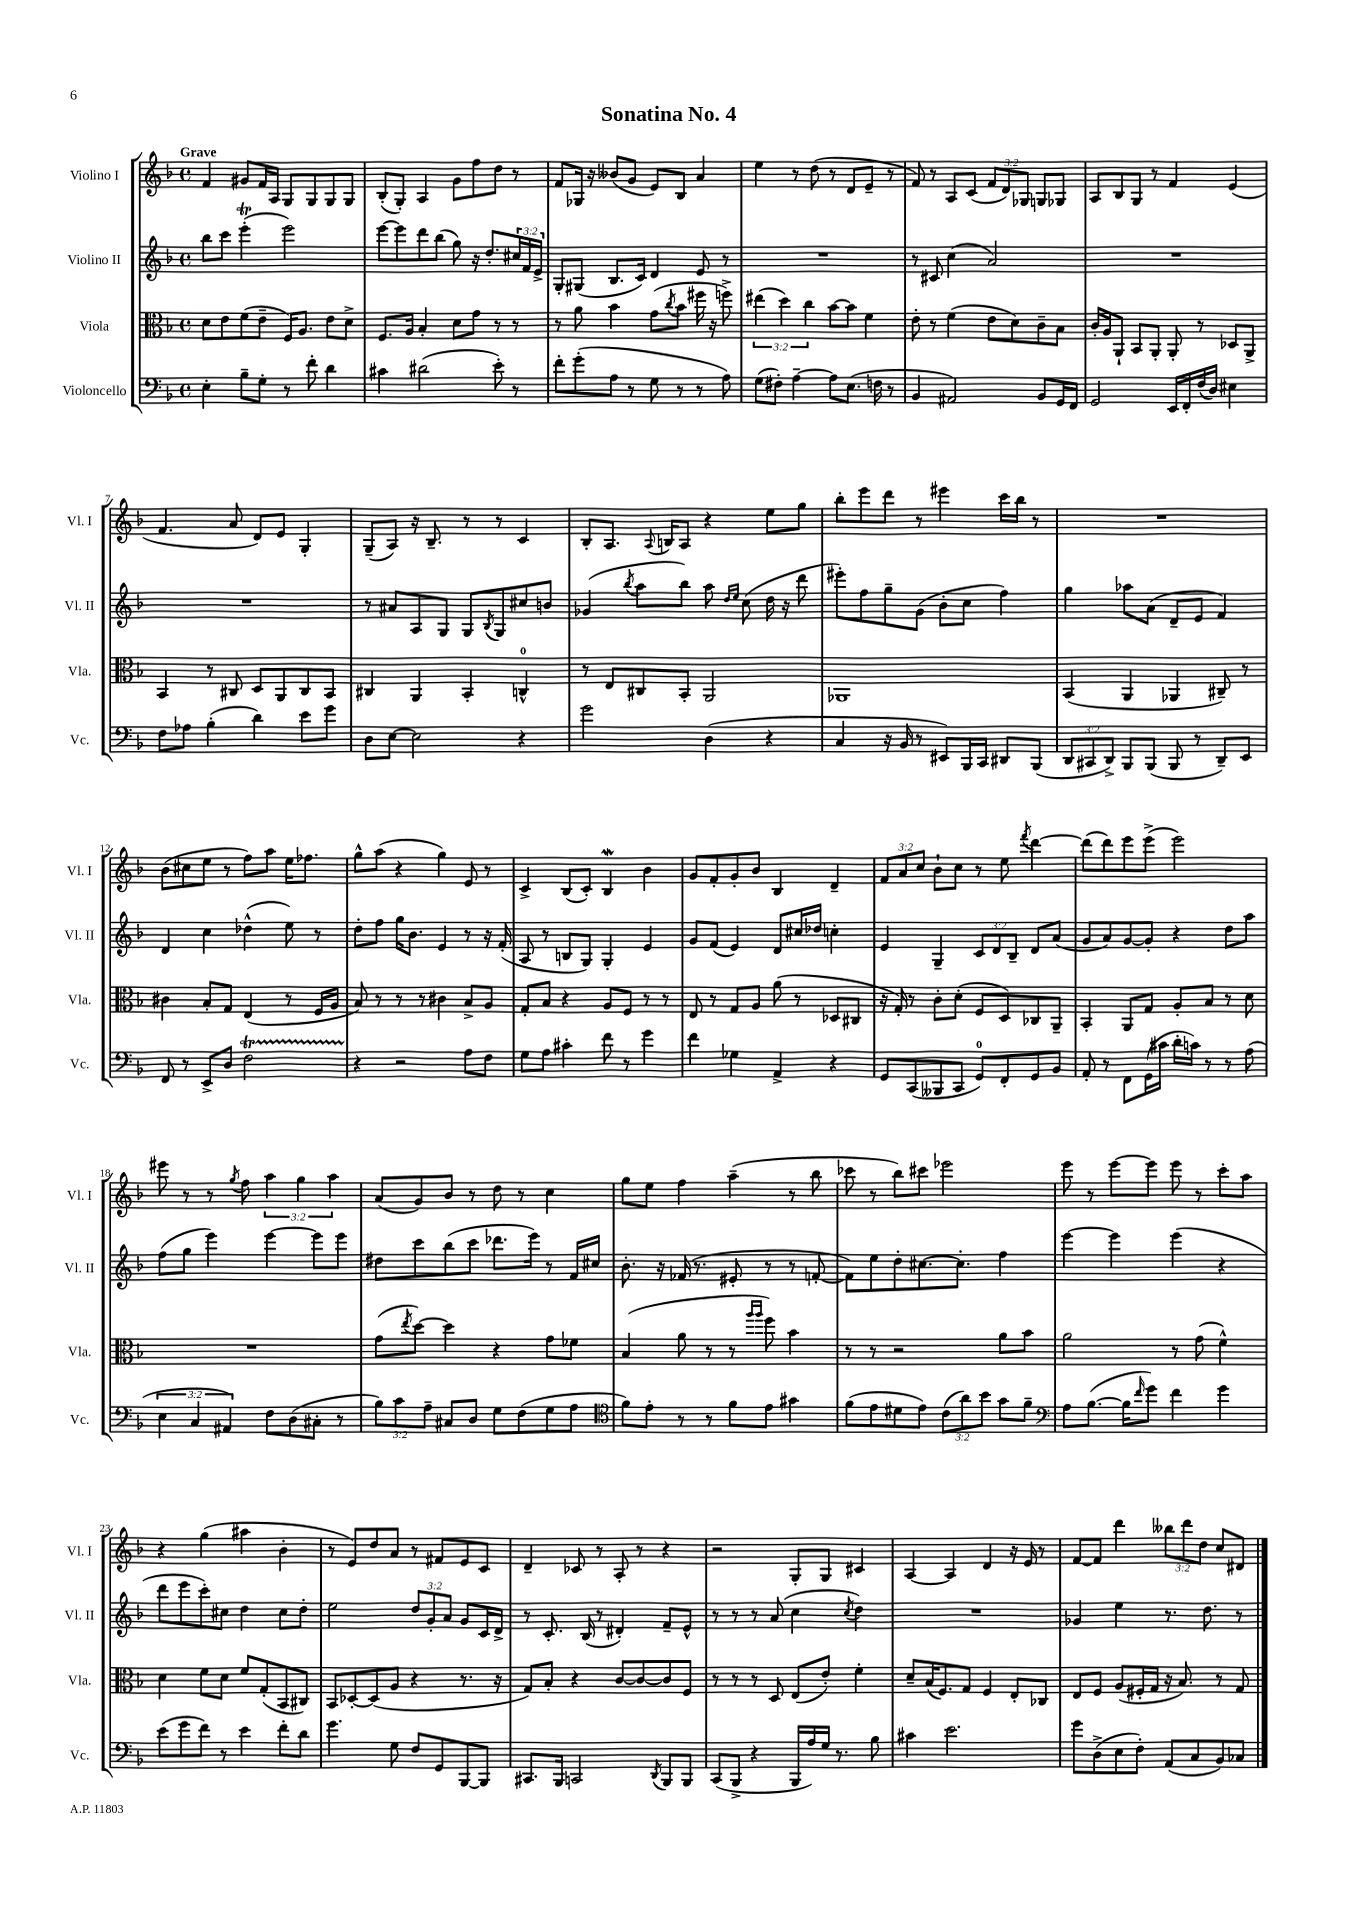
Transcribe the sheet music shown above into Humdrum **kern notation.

**kern	**kern	**kern	**kern
*part4	*part3	*part2	*part1
*staff4	*staff3	*staff2	*staff1
*I"Violoncello	*I"Viola	*I"Violino II	*I"Violino I
*I'Vc.	*I'Vla.	*I'Vl. II	*I'Vl. I
*clefF4	*clefC3	*clefG2	*clefG2
*k[b-]	*k[b-]	*k[b-]	*k[b-]
*M4/4	*M4/4	*M4/4	*M4/4
*met(c)	*met(c)	*met(c)	*met(c)
=1	=1	=1	=1
!	!	!	!LO:TX:a:B:t=Grave
4E'\	8d\L	8bb-\L	4f/
.	8e\	8ccc\J	.
8B-~\L	(8f\	(4eeet'\	8g#X/L
8G'\J	8e~\J	.	16f/L
.	.	.	16A/JJ
8r	16F/KL)	2eee\)	8G/L
.	8.A/J	.	.
8f'\	.	.	8G/
4d\	8e\L	.	8G/
.	8d^\J	.	8G/J
=2	=2	=2	=2
4c#X\	8.F/L	[8eee\L	(8B-'/L
.	.	8eee\]	8G'/J)
.	16A/Jk	.	.
(2d#X\	4B-'/	8ddd\	4A/
.	.	(8bb-\J	.
.	8d\L	8gg\)	8g\L
.	8g\J	16r	8ff\
.	.	8.dd'/L	.
8e'\)	8r	.	8dd\J
8r	8r	24cc#X/L	8r
.	.	24f/	.
.	.	24e^/JJ	.
=3	=3	=3	=3
8f'\L	8r	8G'/L	8f/L
(8g'\	8a\	(8G#X/J	16G-X/Jk
.	.	.	16r
8A\J	4b-\	8.B-/L	(8b--X/L
8r	.	.	8g/J
.	.	16c/Jk)	.
8G\	(8g\L	4d/	8e/L)
.	8qcc/	.	.
8r	8b-\J	.	8B-/J
8r	16ff#X\	8e/	4a/
.	16r	.	.
8A\)	8ffn^\)	8r	.
=4	=4	=4	=4
(8G\L	(6ee#X\	1r	4ee\
8F#X'\J)	.	.	.
.	6dd\)	.	.
[4A~\	.	.	8r
.	6cc\	.	.
.	.	.	(8dd\
8A\L]	[8b-\L	.	8r
(8.E\J	8b-\J]	.	8d/L
.	4f\	.	8e~/J
16Fn\	.	.	.
8r	.	.	8r
=5	=5	=5	=5
4BB-/	8e'\	8r	8f/)
.	8r	8c#X/	8r
2AA#X/)	(4f\	(4cc\	8A/L
.	.	.	(8c/J
.	8e\L	2a/)	12f/L
.	.	.	12d/)
.	8d\)	.	.
.	.	.	12G-X/J
8BB-/L	8c~\	.	8Gn/L
16GG/L	8B-\J	.	8G-X/J
16FF/JJ	.	.	.
=6	=6	=6	=6
2GG/	16c'/LL	1r	8A/L
.	16A/J	.	.
.	8AA`/J	.	8B-/
.	8BB-/L	.	8G/J
.	8AA'/J	.	8r
16EE/LL	8AA'/	.	4f/
16FF'/	.	.	.
(16F/	8r	.	.
16D/JJ)	.	.	.
4E#X\	8D-X/L	.	(4e/
.	8AA^/J	.	.
!!LO:LB:g=z
=7	=7	=7	=7
8F\L	4BB-/	1r	4.f/
8A-X\J	.	.	.
(4B-'\	8r	.	.
.	8C#X/	.	8a/
4d\)	8D/L	.	8d/L)
.	8AA/	.	8e/J
8e\L	8C#/	.	4G'/
8g\J	8BB-/J	.	.
=8	=8	=8	=8
8D\L	4C#X/	8r	(8G~/L
[8E\J	.	8a#X/L	8A/J)
2E\]	4AA/	8A/	16r
.	.	.	8.B-~/
.	.	8G/J	.
.	4BB-'/	8G/L	8r
.	.	8qB-/	.
.	.	8G/	8r
4r	4Cn^^/	8cc#X/	4c/
.	.	8bn/J	.
=9	=9	=9	=9
2g\	8r	(4g-X/	8B-'/L
.	8E/L	.	8.A/J
.	.	8qbb-/	.
.	8C#X/	8aa\L	.
.	.	.	8qqA/
.	.	.	16Bn/KL
.	8BB-'/J	8bb-\J)	8A/J
(4D\	2AA/	8aa\	4r
.	.	16qqdd/LL	.
.	.	16qqee/JJ	.
.	.	(8cc\	.
4r	.	16dd\	8ee\L
.	.	16r	.
.	.	8ddd\	8gg\J
=10	=10	=10	=10
4C/	1AA-X	8eee#X'\L)	8bb-'\L
.	.	8ff\	8eee\
16r	.	8gg~\	8ddd\J
16BB-/	.	.	.
8r	.	(8g\J	8r
8EE#X/L)	.	8b-'\L	4eee#X\
16BBB-/L	.	8cc\J	.
16CC/JJ	.	.	.
8DD#X/L	.	4ff\)	16ccc\LL
.	.	.	16bb-\JJ
(8BBB-/J	.	.	8r
=11	=11	=11	=11
12DD/L	(4BB-/	4gg\	1r
12CC#X/	.	.	.
12DD^/J)	.	.	.
8BBB-/L	4AA/	8aa-X\L	.
(8BBB-/J	.	(8a\J	.
8BBB-/	4AA-X/	8d~/L	.
8r	.	8e/J	.
8DD~/L)	8C#X~/)	4f/)	.
8EE/J	8r	.	.
!!LO:LB:g=z
=12	=12	=12	=12
8FF/	4c#X\	4d/	(8b-\L
8r	.	.	8cc#X\
8EE^/L	8B-'/L	4cc\	8ee\J
8D/J	8G/J	.	8r
2FT\	(4E/	(4dd-X^^\	8ff\L)
.	.	.	8aa\J
.	8r	8ee\)	16ee\KL
.	.	.	8.ff-X\J
.	16F/LL	8r	.
.	16A/JJ	.	.
=13	=13	=13	=13
4r	8B-/)	8dd'\L	8gg^^\L
.	8r	8ff\J	(8aa\J
2r	8r	16gg\KL	4r
.	.	8.b-\J	.
.	8r	.	.
.	4c#X\	4e/	4gg\)
8A\L	8B-^/L	8r	8e/
8F\J	8A/J	16r	8r
.	.	(16f'/	.
=14	=14	=14	=14
8G\L	8G'/L	8A/	4c^/
8A\J	8B-/J	8r	.
4c#X'\	4r	8Bn/L	(8B-/L
.	.	8G/J)	8c'/J)
8f\	8A/L	4G'/	4B-w/
8r	8F/J	.	.
4g\	8r	4e/	4b-\
.	8r	.	.
=15	=15	=15	=15
4f\	8E/	8g/L	8g/L
.	8r	(8f/J	8f'/
4G-X\	8G/L	4e/)	8g'/
.	8A/J	.	8b-/J
4AA^/	(8a\	8d/L	4B-/
.	8r	16cc#X/L	.
.	.	16dd-X/JJ	.
4r	8D-X/L	4ccn'\	4d~/
.	8C#X/J	.	.
=16	=16	=16	=16
8GG/L	16r	4e/	12f/L
.	16G'/)	.	.
.	.	.	12a/
(8CC/	8r	.	.
.	.	.	12cc/J
8BBB--X/	8c'\L	4G~/	8b-`\L
8CC/J	(8d'\J	.	8cc\J
8GG/L)	8F/L	12c/L	8r
.	.	12d/	.
8FF'/	8D/)	.	8ee\
.	.	12B-~/J	.
.	.	.	8qfff/
8GG/	8C-X/	8d/L	[4ddd\
8BB-/J	8AA~/J	(8a/J	.
=17	=17	=17	=17
8AA'/	4BB-'/	8g/L	(8ddd\L]
8r	.	8a/)	8ddd\)
8FF\L	8AA/L	[8g/	8eee\
(16GG\L	8G/J	8g'/J]	(8eee^\J
16c#X\JJ	.	.	.
16d'\LL	8A'/L	4r	2eee\)
16cn\JJ)	.	.	.
8r	8B-/J	.	.
8r	8r	8dd\L	.
(8A\	8d\	8aa\J	.
!!LO:LB:g=z
=18	=18	=18	=18
6E\	1r	(8ff\L	8eee#X\
.	.	8gg\J	8r
6C/	.	.	.
.	.	4eee\)	8r
6AA#X/)	.	.	.
.	.	.	8qgg/
.	.	.	8ff\
8F\L	.	[4eee\	6aa\
(8D\	.	.	.
.	.	.	6gg\
8C#X'\J	.	8eee\L]	.
.	.	.	6aa\
8r	.	8eee\J	.
=19	=19	=19	=19
12B-\L)	(8g\L	8dd#X\L	(8a/L
12c\	.	.	.
.	8qee/	.	.
.	[8dd\J)	8ccc\	8g/)
12A~\J	.	.	.
8C#X/L	4dd\]	(8bb-\	8b-/J
8D/J	.	8ccc\J	8r
8G\L	4r	8.ddd-X\L	8dd\
(8F\	.	.	8r
.	.	16eee\Jk)	.
8G\	8g\L	8r	4cc\
8A\J	8f-X\J	16f/LL	.
.	.	16cc#X/JJ	.
=20	=20	=20	=20
*clefC4	*	*	*
8f\L)	(4B-/	8.b-'\	8gg\L
8e'\J	.	.	8ee\J
.	.	16r	.
8r	8a\	(16f-X/	4ff\
.	.	8.r	.
8r	8r	.	.
8f\L	8r	8e#X'/	(4aa~\
.	16qqaa/LL	.	.
.	16qqaa/JJ	.	.
8e\J	8ff\)	8r	.
4g#X\	4b-\	8r	8r
.	.	[8fn'/	8bb-\
=21	=21	=21	=21
(8f\L	8r	8f\L])	8ccc-X\
8e\	8r	8ee\	8r
8d#X\	2r	8dd'\	8bb-\L)
8e\J)	.	[8.cc#X\	8ccc#X\J
(12c\L	.	.	2eee-X\
.	.	8.cc#'\J]	.
12a\)	.	.	.
12b-\J	.	.	.
8g\L	8a\L	4ff\	.
8f~\J	8b-\J	.	.
=22	=22	=22	=22
*clefF4	*	*	*
8A\L	2a\	[4eee\	8eee\
([8.B-\J	.	.	8r
.	.	4eee\]	[8eee\L
16B-\KL]	.	.	.
16qqf/	.	.	.
8g\J)	.	.	8eee\J]
4f\	8r	(4eee\	8eee\
.	(8g\	.	8r
4g\	4f^^\)	4r	8ccc'\L
.	.	.	8aa\J
!!LO:LB:g=z
=23	=23	=23	=23
(8e\L	4d\	8ddd\L	4r
8g\	.	8eee\	.
8f\J)	8f\L	8ccc'\)	(4gg\
8r	8d\J	8cc#X\J	.
4e\	8f/L	4dd\	4aa#X\
.	(8G'/	.	.
8f'\L	8BB-/	8cc#\L	4b-'\
8d\J	8C#X/J)	8dd'\J	.
=24	=24	=24	=24
4.g\	8BB-/L	2ee\	8r
.	[8D-X'/	.	8e/L)
.	(8D-/]	.	8dd/
8G\	8A/J	.	8a/J
8F/L	4r	12dd/L	8r
.	.	12g'/	.
8GG/	.	.	8f#X/L
.	.	12a/J	.
[8BBB-/	8.r	8g/L	8e/
8BBB-/J]	.	16c/L	8c/J
.	16r	16d^/JJ	.
=25	=25	=25	=25
8.CC#X/L	8G/L)	8r	4d~/
.	8B-'/J	8.c'/	.
16BBB-/Jk	.	.	.
2CCn/	4r	.	8c-X/
.	.	(16B-/	.
.	.	8r	8r
.	[8c/L	4d#X'/)	8A'/
.	8c/_	.	8r
8qDD/	.	.	.
8BBB-/L	8c/]	8f~/L	4r
8BBB-/J	8F/J	8e^^/J	.
=26	=26	=26	=26
(8CC/L	8r	8r	2r
8BBB-^/J	8r	8r	.
4r	8r	8r	.
.	8D/	(8a/	.
16BBB-/LL	(8E/L	4cc\	8G'/L
16A/)	.	.	.
16G/JJ	8e'/J)	.	8G/J
8.r	.	.	.
.	.	8qcc/	.
.	4f'\	4dd\)	4c#X/
8B-\	.	.	.
=27	=27	=27	=27
4c#X\	8d~/L	1r	[4A/
.	(16B-/K	.	.
.	8.F/)	.	.
2.e\	.	.	4A/]
.	8G/J	.	.
.	4F/	.	4d/
.	8E'/L	.	16r
.	.	.	16e/
.	8C-X/J	.	8r
=28	=28	=28	=28
8g\L	8E/L	4g-X/	[8f/L
(8D^\	8F/J	.	8f/J]
8E\	(8A/L	4ee\	4ddd\
8F'\J)	16F#X'/L	.	.
.	16G/JJ	.	.
(8AA/L	16r	8.r	12bb--X\L
.	8.B-/)	.	.
.	.	.	12ddd\
8C/	.	.	.
.	.	.	12dd\J
.	.	8.dd\	.
8BB-/)	8r	.	8cc/L
8C-X/J	8G/	8r	8d#X/J
==	==	==	==
*-	*-	*-	*-
